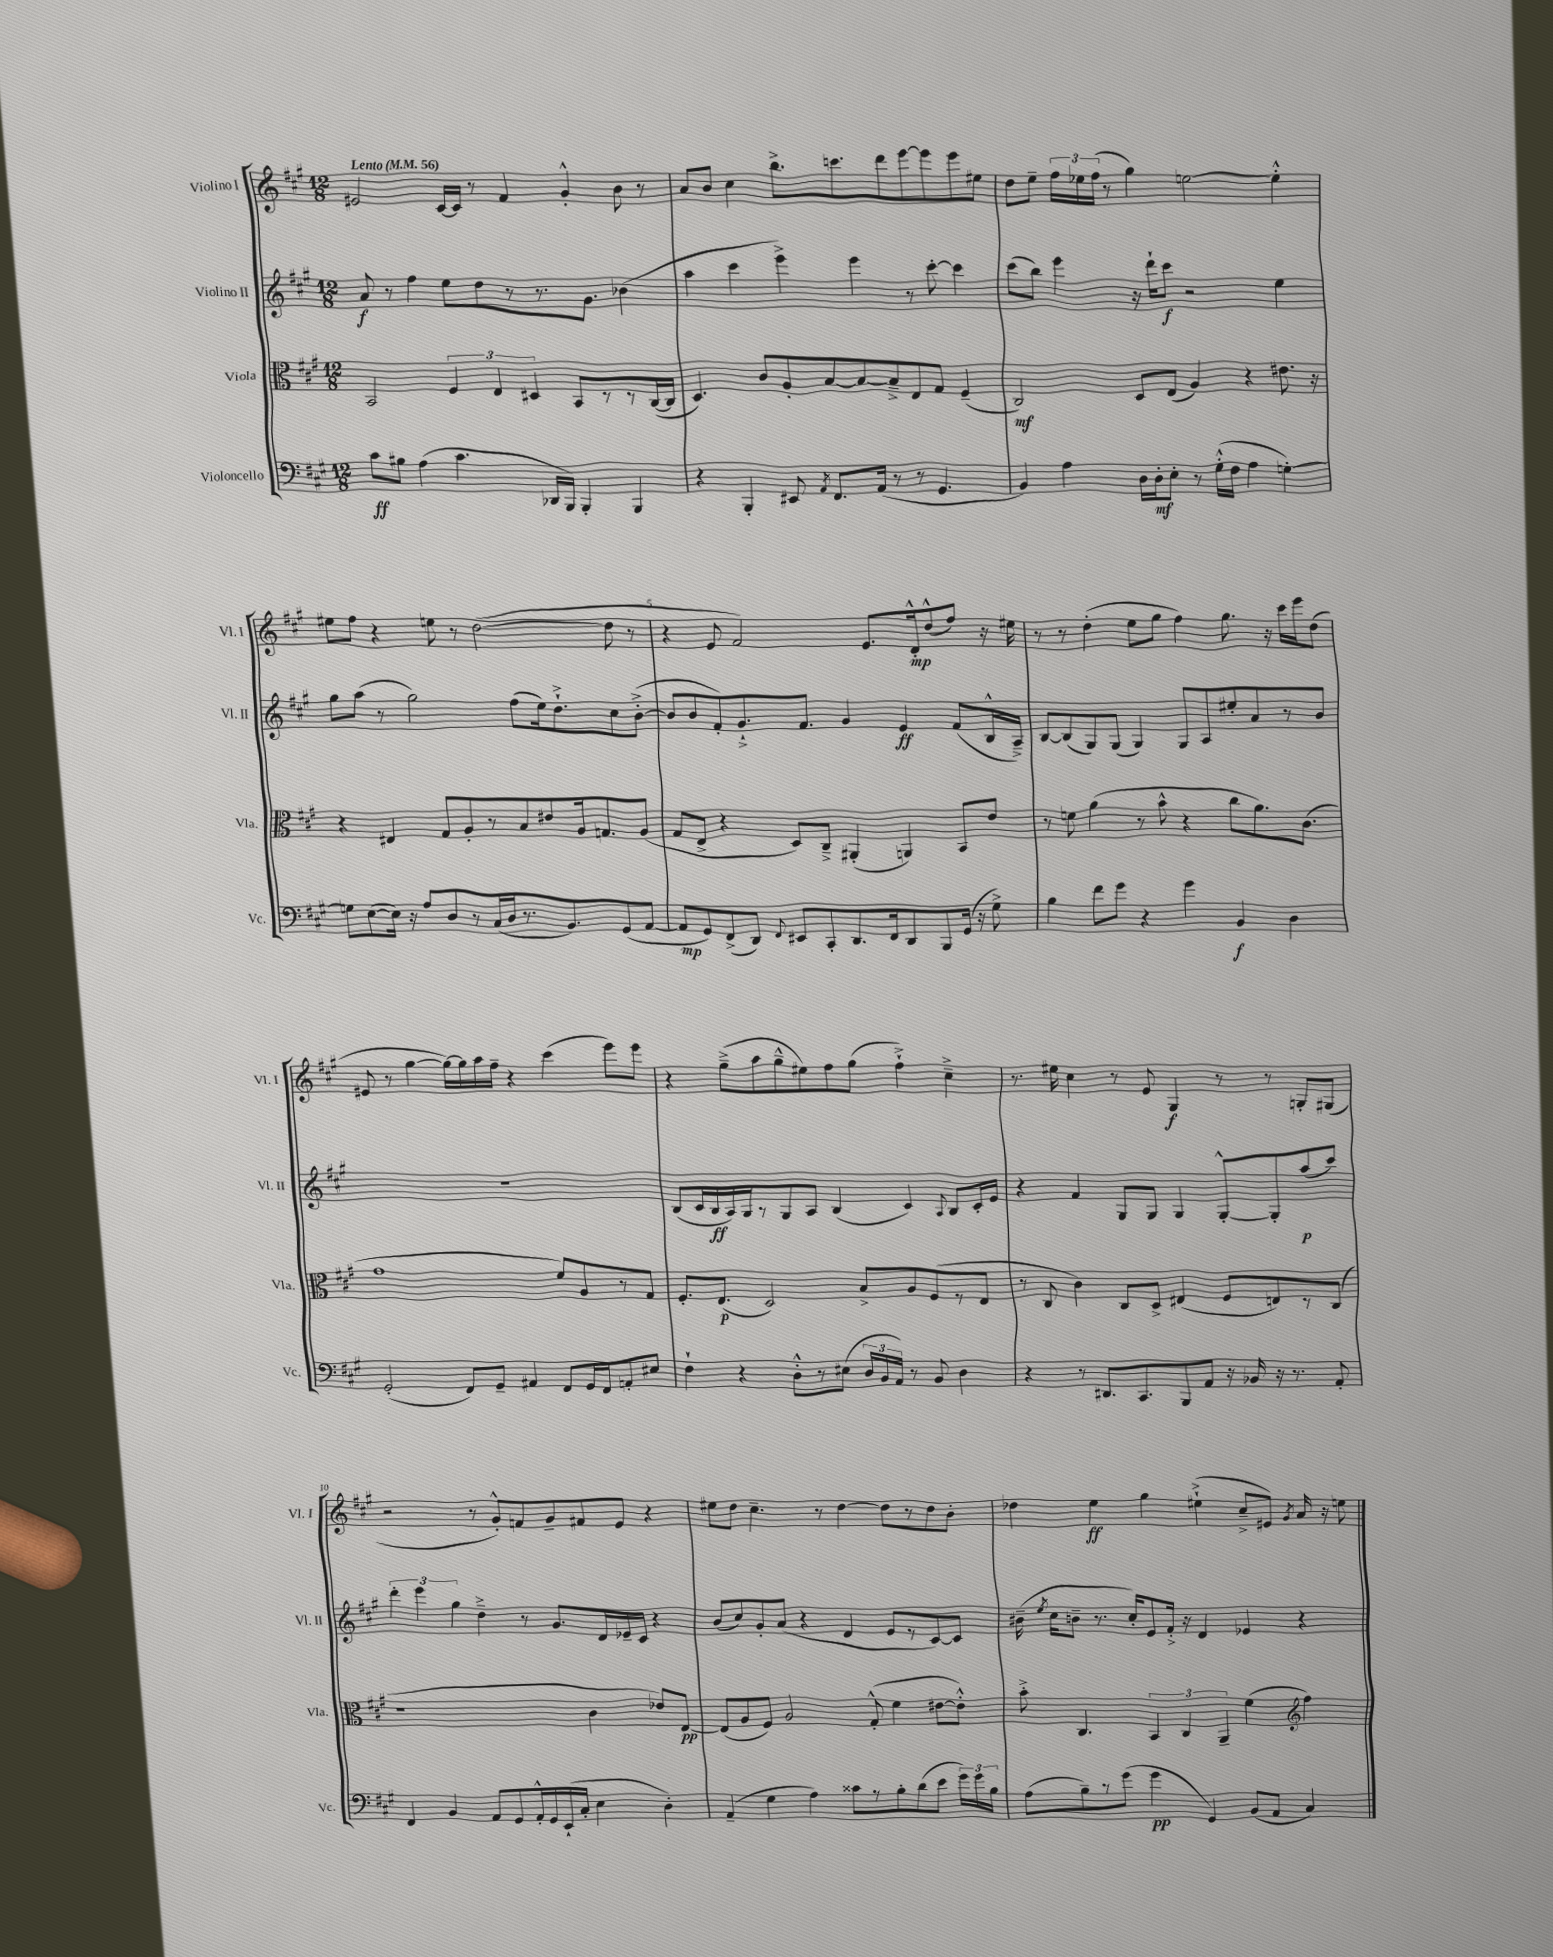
<<
\new StaffGroup <<
\new Staff = "s0" \with { instrumentName = "Violino I" shortInstrumentName = "Vl. I" } {
    \clef treble \key a \major \numericTimeSignature \time 12/8 \tempo "Lento" 4 = 56
    \autoBeamOff eis'2 cis'16[~ cis'16] r8 fis'4 gis'4-.-^ b'8 r8 |
    a'8[ b'8] cis''4 b''8.[-> c'''8. d'''8 e'''8~ e'''8 e'''8 eis''8] |
    d''8[ e''8]-- \tuplet 3/2 { fis''16[ ees''16 fis''16]( } r8 gis''4) e''2~ e''4-.-^ |
    eis''8[ fis''8] r4 e''8 r8 d''2~( d''8 r8 |
    r4 e'8 fis'2) e'8.[ d'16-.-^\mp d''8-^( fis''8]) r16 eis''16 |
    r8 r8 d''4-.( e''8[ gis''8] fis''4) gis''8. r16 cis'''16[ e'''16 d''8]( |
    eis'8 r8 gis''4~ gis''16[~) gis''16 a''16 fis''16]-- r4 cis'''4( e'''8[) e'''8] |
    r4 gis''8[--->( a''8 gis''8---^ eis''8) fis''8 gis''8]( fis''4-!->) cis''4---> |
    r8. eis''16 cis''4 r8 e'8 gis4\f r8 r8 g8[-. gis8]( |
    r2 r8 gis'8[-.-^) f'8 gis'8-- fis'8 e'8] r4 |
    eis''8[ d''8] cis''4.-- r8 d''4~ d''8[ r8 d''8 b'8]-. |
    des''4 e''4\ff gis''4 eis''4-!->( cis''8[---> eis'8]) \acciaccatura { gis'8 } a'16 r16 e''8 \bar "|." |
}
\new Staff = "s1" \with { instrumentName = "Violino II" shortInstrumentName = "Vl. II" } {
    \clef treble \key a \major \numericTimeSignature \time 12/8
    \autoBeamOff a'8\f r8 fis''4 e''8[ d''8 r8 r8. gis'8.] bes'4( |
    a''4 cis'''4 e'''4->) e'''4 r8 cis'''8~-. cis'''4 |
    cis'''8[( b''8]) e'''4 r16 d'''16[-! cis'''8]\f r2 e''4 |
    gis''8[ a''8]( r8 gis''2) fis''8[( e''16) d''8.-!-> cis''8 b'8]~-.->( |
    b'8[ b'8 fis'8-.) gis'8.-!-> fis'8.] gis'4 e'4\ff fis'8[( b16-^ a16]--->) |
    b8[~ b8( gis8) gis8]( gis4) gis8[ a8 eis''8-. a'8 r8 b'8] |
    R1. |
    b8[( cis'16 b16\ff a16) gis16 r8 gis8 a8] b4( cis'4) \appoggiatura { a8 } b8[ cis'16-. e'16] |
    r4 fis'4 gis8[ gis8] gis4 gis8[~-.-^ gis8-. a''8\p( cis'''8]) |
    \tuplet 3/2 { d'''4-. e'''4 gis''4 } d''4---> r8 gis'8.[ d'16 ees'16-- cis'16] r4 |
    b'8[( cis''8) gis'8-. a'8]( r4 d'4 e'8[ r8 cis'8~) cis'8] |
    bis'16--( \acciaccatura { e''8 } cis''16[ b'8]-- r8. cis''16[-.) e'8 fis'16]-.-> r16 d'4 ees'4 r4 \bar "|." |
}
\new Staff = "s2" \with { instrumentName = "Viola" shortInstrumentName = "Vla." } {
    \clef alto \key a \major \numericTimeSignature \time 12/8
    \autoBeamOff b,2 \tuplet 3/2 { fis4 e4 dis4 } b,8[ r8 r8 cis16~( cis16] |
    d4.) cis'8[ a8-. b8~ b8~ b8---> e8 gis8] fis4--( |
    cis2\mf) d8[ e8]( a4) r4 eis'8. r16 |
    r4 eis4 gis8[ a8-. r8 b8 eis'8 a16 g8. a8]( |
    gis8[ e8]-> r4 d8[) cis8]---> ais,4-.( a,4) b,8[ e'8] |
    r8 f'8 a'4( r8 b'8-^ r4 cis''8[ a'8.) cis'8.]( |
    gis'1 fis'8[) a8 r8 gis8] |
    fis8.[-. e8.]\p( d2) b8[-> a8 fis8( r8 e8] |
    r8 cis8 cis'4) cis8[ d8]-> eis4( fis8[ e8) r8 cis8]( |
    r1 cis'4 ees'8[) e8]~\pp |
    e8[( a8 fis8]) a2 gis8-.-^( fis'4 eis'8[~ eis'8]-.-^) |
    b'8-.-> cis4. \tuplet 3/2 { b,4 cis4 a,4-- } fis'4( \clef treble fis''4) \bar "|." |
}
\new Staff = "s3" \with { instrumentName = "Violoncello" shortInstrumentName = "Vc." } {
    \clef bass \key a \major \numericTimeSignature \time 12/8
    \autoBeamOff cis'8[\ff bis8] a4( cis'4. des,16[ b,,16]) b,,4-. b,,4 |
    r4 b,,4-. eis,8 \acciaccatura { a,8 } fis,8.[ a,16]( r8 r8 gis,4. |
    b,4) a4 d16[ d16-.\mf e8]-. r8 gis16[-.-^( fis16] a4 g4~-.) |
    g8[ e8~( e16]) r16 a8[ d8 r8 cis16( d16 r8. b,8.) gis,8( a,8]~ |
    a,8[\mp gis,8) fis,8->( d,8]) \appoggiatura { fis,8 } eis,8[ cis,8-. d,8. fis,16 d,8 b,,8 gis,16]( r16 gis8->) |
    b4 fis'8[ gis'8] r4 gis'4 b,4\f d4 |
    gis,2-.( fis,8[) gis,8]-- ais,4 fis,8[ gis,16 fis,16 a,8-. eis8] |
    fis4-! r4 d8[-.-^ r8 eis8]( \tuplet 3/2 { d16[ b,16 a,16]) } r8 b,8 d4 |
    r4 r8 dis,8.[ cis,8. b,,8 a,8] r16 bes,16 r16 r8. a,8-. |
    fis,4 b,4 a,8[ gis,8 a,16-.-^ gis,16 e,16-!( cis16]-. e4 d4-.) |
    a,4--( gis4 a4) cisis'8[ r8 b8-. d'8( e'8] \tuplet 3/2 { gis'16[) gis'16 b16] } |
    a8[( b8--) r8 gis'8]( gis'4\pp gis,4) b,8[( a,8] cis4) \bar "|." |
}
>>
>>
\layout { \context { \Score \override BarNumber.break-visibility = ##(#f #t #t) barNumberVisibility = #(every-nth-bar-number-visible 5) } }
